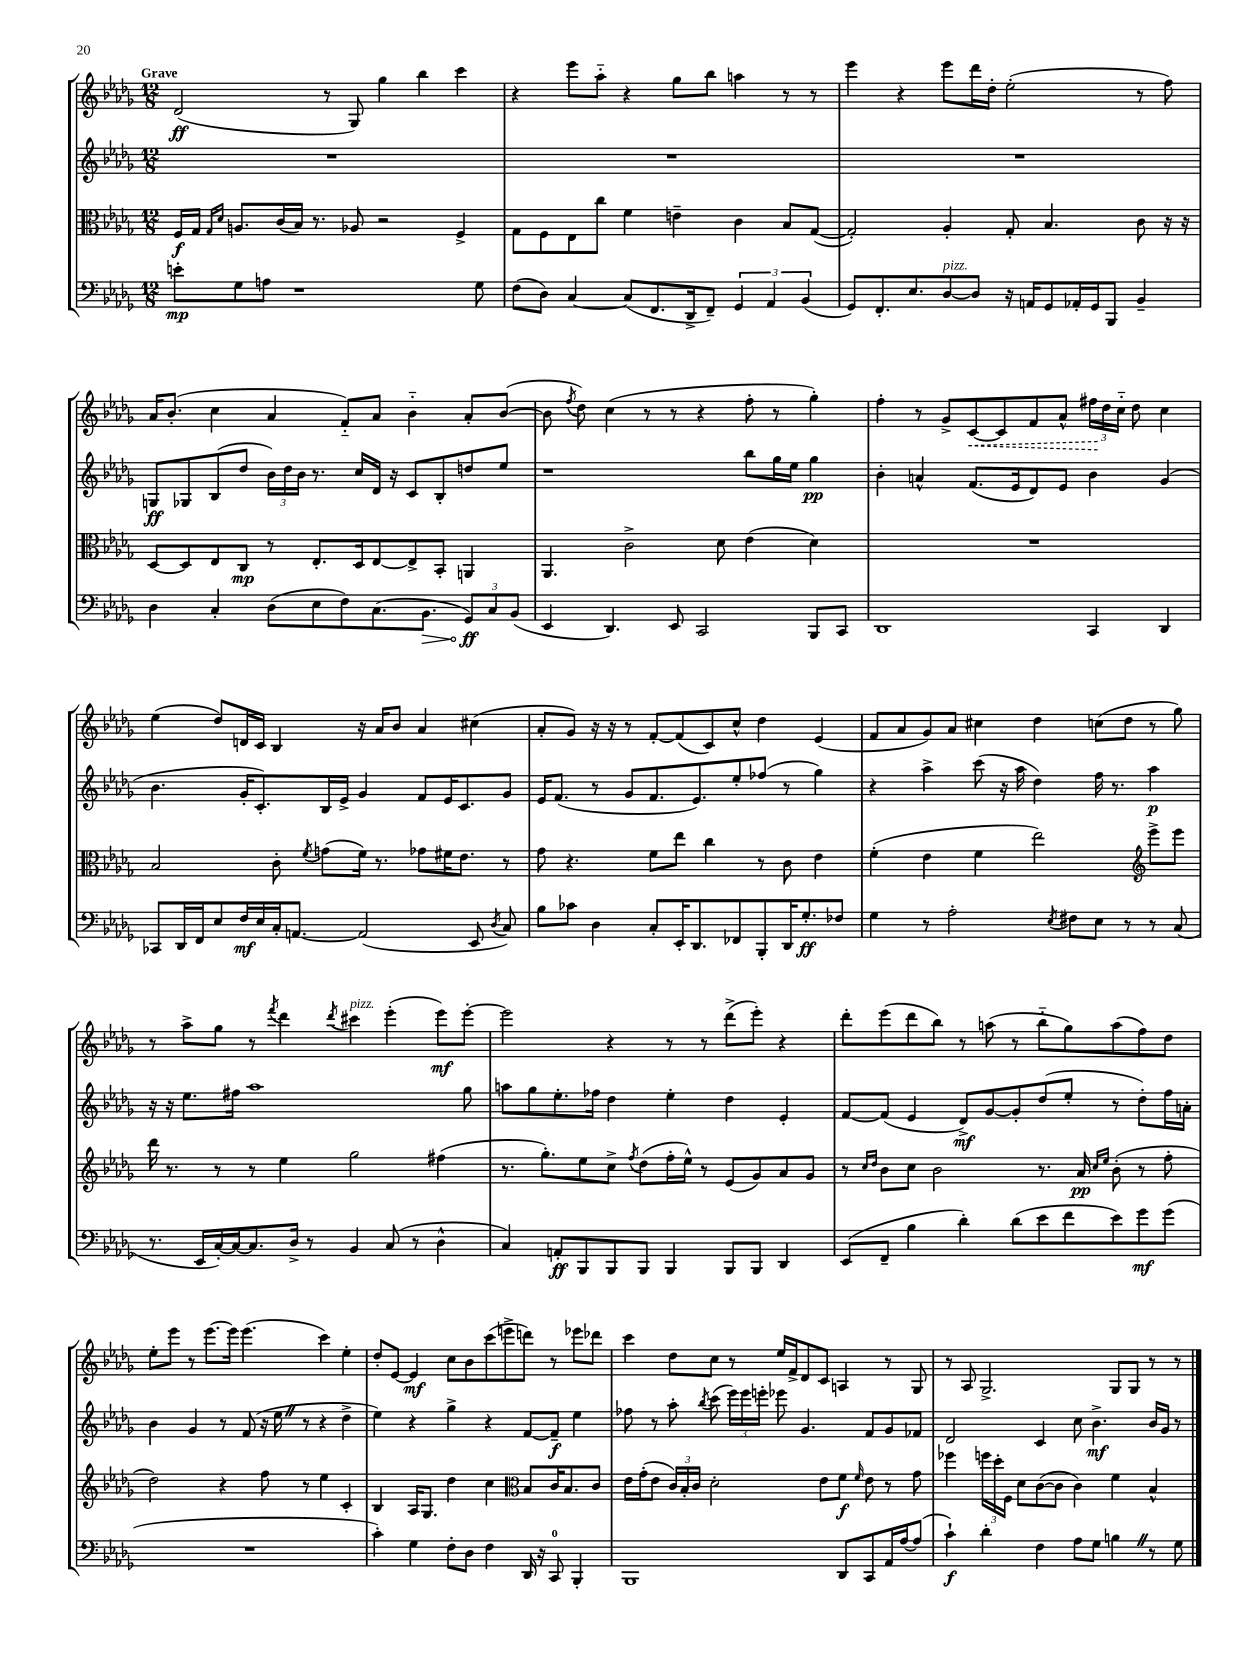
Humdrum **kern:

**kern	**kern	**kern	**kern
*staff4	*staff3	*staff2	*staff1
*clefF4	*clefC3	*clefG2	*clefG2
*k[b-e-a-d-g-]	*k[b-e-a-d-g-]	*k[b-e-a-d-g-]	*k[b-e-a-d-g-]
*M12/8	*M12/8	*M12/8	*M12/8
8e'\L	16F/LL	1.r	(2d-/
.	16G-/JJ	.	.
.	16qqG-/LL	.	.
.	16qqd-/JJ	.	.
8G-\	8.A/L	.	.
8A\J	.	.	.
.	(16c/L	.	.
1r	16B-/JJ)	.	.
.	8.r	.	.
.	.	.	8r
.	8A-/	.	8G-/)
.	2r	.	4gg-\
.	.	.	4bb-\
.	4F^/	.	4ccc\
8G-\	.	.	.
=	=	=	=
(8F\L	8G-\L	1.r	4r
8D-\J)	8F\	.	.
[4C/	8E-\	.	8eee-\L
.	8cc\J	.	8aa-'~\J
(8C/]L	4f\	.	4r
8.FF/	.	.	.
.	4e~\	.	8gg-\L
16DD-^/k	.	.	.
8FF~/J)	.	.	8bb-\J
6GG-/	4c\	.	4aa\
6AA-/	.	.	.
.	8B-/L	.	8r
(6BB-/	.	.	.
.	([8G-/J	.	8r
=	=	=	=
8GG-/L)	2G-'/])	1.r	4eee-\
8.FF'/	.	.	.
.	.	.	4r
8.E-/	.	.	.
[8D-/	4A-'/	.	8eee-\L
8D-/]J	.	.	16ddd-\L
.	.	.	16dd-'\JJ
16r	8G-'/	.	(2ee-'\
16AA/LK	.	.	.
8GG-/	4.B-/	.	.
16AA-'/L	.	.	.
16GG-/J	.	.	.
8BBB-/J	.	.	.
4BB-~/	8c\	.	8r
.	16r	.	8ff\)
.	16r	.	.
=	=	=	=
4D-\	[8D-/L	8G/L	16a-/LK
.	.	.	(8.b-'/J
.	8D-/]	8G-/	.
4C'/	8E-/	(8B-/	4cc\
.	8C/J	8dd-/J	.
(8D-\L	8r	24b-\LL)	4a-/
.	.	24dd-\	.
.	.	24b-\JJ	.
8E-\	8.E-'/L	8.r	.
8F\)	.	.	8f'~/L)
.	16D-/k	16cc/LL	.
(8.C\	[8E-/	16d-/JJ	8a-/J
.	.	16r	.
.	8E-^/]	8c/L	4b-'~\
8.BB-\J	.	.	.
.	8BB-'/J	8B-'/	.
12GG-/L)	4AA/	8dd/	8a-'/L
12C/	.	.	.
.	.	8ee-/J	([8b-/J
(12BB-/J	.	.	.
=	=	=	=
4EE-/	4.AA-/	1r	8b-\]
.	.	.	8qff/
.	.	.	8dd-\)
4.DD-/)	.	.	(4cc\
.	2c^\	.	.
.	.	.	8r
8EE-/	.	.	8r
2CC/	.	.	4r
.	8d-\	.	.
.	(4e-\	8bb-\L	8ff'\
.	.	16gg-\L	8r
.	.	16ee-\JJ	.
8BBB-/L	4d-\)	4gg-\	4gg-'\)
8CC/J	.	.	.
=	=	=	=
1DD-	1.r	4b-'\	4ff'\
.	.	4a^^/	8r
.	.	.	8g-^/L
.	.	(8.f/L	[8c/
.	.	.	8c/]
.	.	16e-/k	.
.	.	8d-/)	8f/
.	.	8e-/J	8a-^^/J
4CC/	.	4b-\	24ff#\LL
.	.	.	24dd-\
.	.	.	24cc'~\JJ
.	.	.	8dd-\
4DD-/	.	(4g-/	4cc\
=	=	=	=
8CC-/L	2B-/	4.b-\	(4ee-\
16DD-/L	.	.	.
16FF/J	.	.	.
8E-/	.	.	8dd-/L)
16F/L	.	16g-'/LK	16d/L
16E-/	.	8.c'/)	16c/JJ
16C'/J	8c'\	.	4B-/
[8.AA/J	.	.	.
.	8qf/	.	.
.	(8g\L	16B-/L	.
.	.	16e-^/JJ	.
(2AA/]	16f\Jk)	4g-/	16r
.	8.r	.	16a-/LK
.	.	.	8b-/J
.	8g-\L	8f/L	4a-/
.	16f#\K	16e-/K	.
.	8.e-\J	8.c/	.
8EE-/	.	.	(4cc#\
8qD-/	.	.	.
8C/)	8r	8g-/J	.
=	=	=	=
8B-\L	8g-\	16e-/LK	8a-'/L
.	.	(8.f/J	.
8c-\J	4.r	.	8g-/J)
4D-\	.	8r	16r
.	.	.	16r
.	.	8g-/L	8r
8C'/L	8f\L	8.f/	[8f'/L
16EE-'/K	8ee-\J	.	(8f/]
8.DD-/	.	8.e-/)	.
.	4cc\	.	8c/)
8FF-/	.	8ee-'/	8cc^^/J
8BBB-'/	8r	(8ff-/J	4dd-\
16DD-/K	8c\	8r	.
8.G-'/	.	.	.
.	4e-\	4gg-\)	(4e-/
8F-/J	.	.	.
=	=	=	=
4G-\	(4f'\	4r	8f/L
.	.	.	8a-/
8r	4e-\	4aa-^\	8g-/)
2A-'\	.	.	8a-/J
.	4f\	(8ccc\	4cc#\
.	.	16r	.
.	.	16aa-\	.
.	2ee-\)	4dd-\)	4dd-\
8qE-/	.	.	.
8F#\L	.	.	.
8E-\J	.	16ff\	(8cc\L
.	.	8.r	.
8r	.	.	8dd-\J
*	*clefG2	*	*
8r	8eee-^\L	4aa-\	8r
(8C/	8eee-\J	.	8gg-\)
=	=	=	=
8.r	16ddd-\	16r	8r
.	8.r	16r	.
.	.	8.ee-\L	8aa-^\L
16EE-/LL	.	.	.
[16C'/)	8r	.	8gg-\J
16C/_J	.	16ff#\Jk	.
8.C/]	8r	1aa-	8r
.	.	.	8qfff/
.	4ee-\	.	4ddd-\
16D-^/Jk	.	.	.
8r	.	.	.
.	.	.	8qddd-/
4BB-/	2gg-\	.	4ccc#\
(8C/	.	.	(4eee-'\
8r	.	.	.
4D-^^\	(4ff#\	.	8eee-\L)
.	.	8gg-\	[8eee-'\J
=	=	=	=
4C/)	8.r	8aa\L	2eee-\]
.	.	8gg-\	.
.	8.gg-'\L)	.	.
8AA'/L	.	8.ee-'\	.
8BBB-/	8ee-\	.	.
.	.	16ff-\Jk	.
8BBB-/	8cc^\J	4dd-\	4r
.	8qff/	.	.
8BBB-/J	(8dd-\L	.	.
4BBB-/	16ff'\L	4ee-'\	8r
.	16ee-^^\JJ)	.	.
.	8r	.	8r
8BBB-/L	(8e-/L	4dd-\	(8ddd-^\L
8BBB-/J	8g-/)	.	8eee-'\J)
4DD-/	8a-/	4e-'/	4r
.	8g-/J	.	.
=	=	=	=
(8EE-/L	8r	[8f/L	8ddd-'\L
.	16qqcc/LL	.	.
.	16qqdd-/JJ	.	.
8FF~/J	8b-\L	(8f/]J	(8eee-\
4B-\	8cc\J	4e-/	8ddd-\
.	2b-\	.	8bb-\J)
4d-'\)	.	8d-^/L)	8r
.	.	[8g-/	(8aa\
(8d-\L	.	8g-'/]	8r
8e-\	8.r	(8dd-/	8bb-'~\L
8f\	.	8ee-'/J	8gg-\)
.	16a-/	.	.
.	16qqcc/LL	.	.
.	16qqee-/JJ	.	.
8e-\)	(8b-'\	8r	(8aa\
8g-\	8r	8dd-'\L)	8ff\)
(8g-\J	8ff'\	16ff\L	8dd-\J
.	.	16a'\JJ	.
=	=	=	=
1.r	2dd-\)	4b-\	8ee-'\L
.	.	.	8eee-\J
.	.	4g-/	8r
.	.	.	[8.eee-\L
.	4r	8r	.
.	.	.	16eee-\]Jk
.	.	(8f/	(4.eee-\
.	8ff\	16r	.
.	.	16ee-\	.
.	8r	8r	.
.	4ee-\	4r	4ccc\)
.	4c'/	4dd-^\	4ee-'\
=	=	=	=
4c'\)	4B-/	4ee-\)	8dd-'/L
.	.	.	[8e-/J
4G-\	16A-/LK	4r	4e-/]
.	8.G-/J	.	.
8F'\L	4dd-\	4gg-^\	8cc\L
8D-\J	.	.	8b-\
4F\	4cc\	4r	(8ccc\
.	.	.	8eee^\
*	*clefC3	*	*
16DD-/	8B-/L	[8f/L	8ddd\J)
16r	.	.	.
8CC/	16c/K	8f~/]J	8r
.	8.B-/	.	.
4BBB-'/	.	4ee-\	8eee-\L
.	8c/J	.	8ddd-\J
=	=	=	=
1BBB-	16e-\LL	8ff-\	4ccc\
.	(16g-'\J	.	.
.	8e-\J	8r	.
.	24c/LL)	8aa-'\	8dd-\L
.	24B-'/	.	.
.	24c/JJ	.	.
.	.	8qbb-/	.
.	2d-'\	(8ccc\	8cc\J
.	.	24eee-\LL)	8r
.	.	24eee-\	.
.	.	24eee'\JJ	.
.	.	8eee-\	16ee-/LL
.	.	.	16f^/J
.	.	4.g-/	8d-/
.	8e-\L	.	8c/J
8DD-/L	8f\J	.	4A/
.	16qqf/	.	.
8CC/	8e-\	8f/L	.
16AA-/L	8r	8g-/	8r
[16A-/J	.	.	.
(8A-/]J	8g-\	8f-/J	8G-/
=	=	=	=
4c`\)	4ff-\	2d-/	8r
.	.	.	8A-/
4d-'\	24ff\LL	.	2.G-^/
.	24dd-'\	.	.
.	24F\JJ	.	.
.	8d-\L	.	.
4F\	([8c\	4c/	.
.	8c\]J	.	.
8A-\L	4c\)	8cc\	.
8G-\J	.	4.b-^\	.
4B\	4f\	.	8G-/L
.	.	.	8G-/J
8r	4B-^^/	16b-/LL	8r
.	.	16g-/JJ	.
8G-\	.	8r	8r
==	==	==	==
*-	*-	*-	*-
